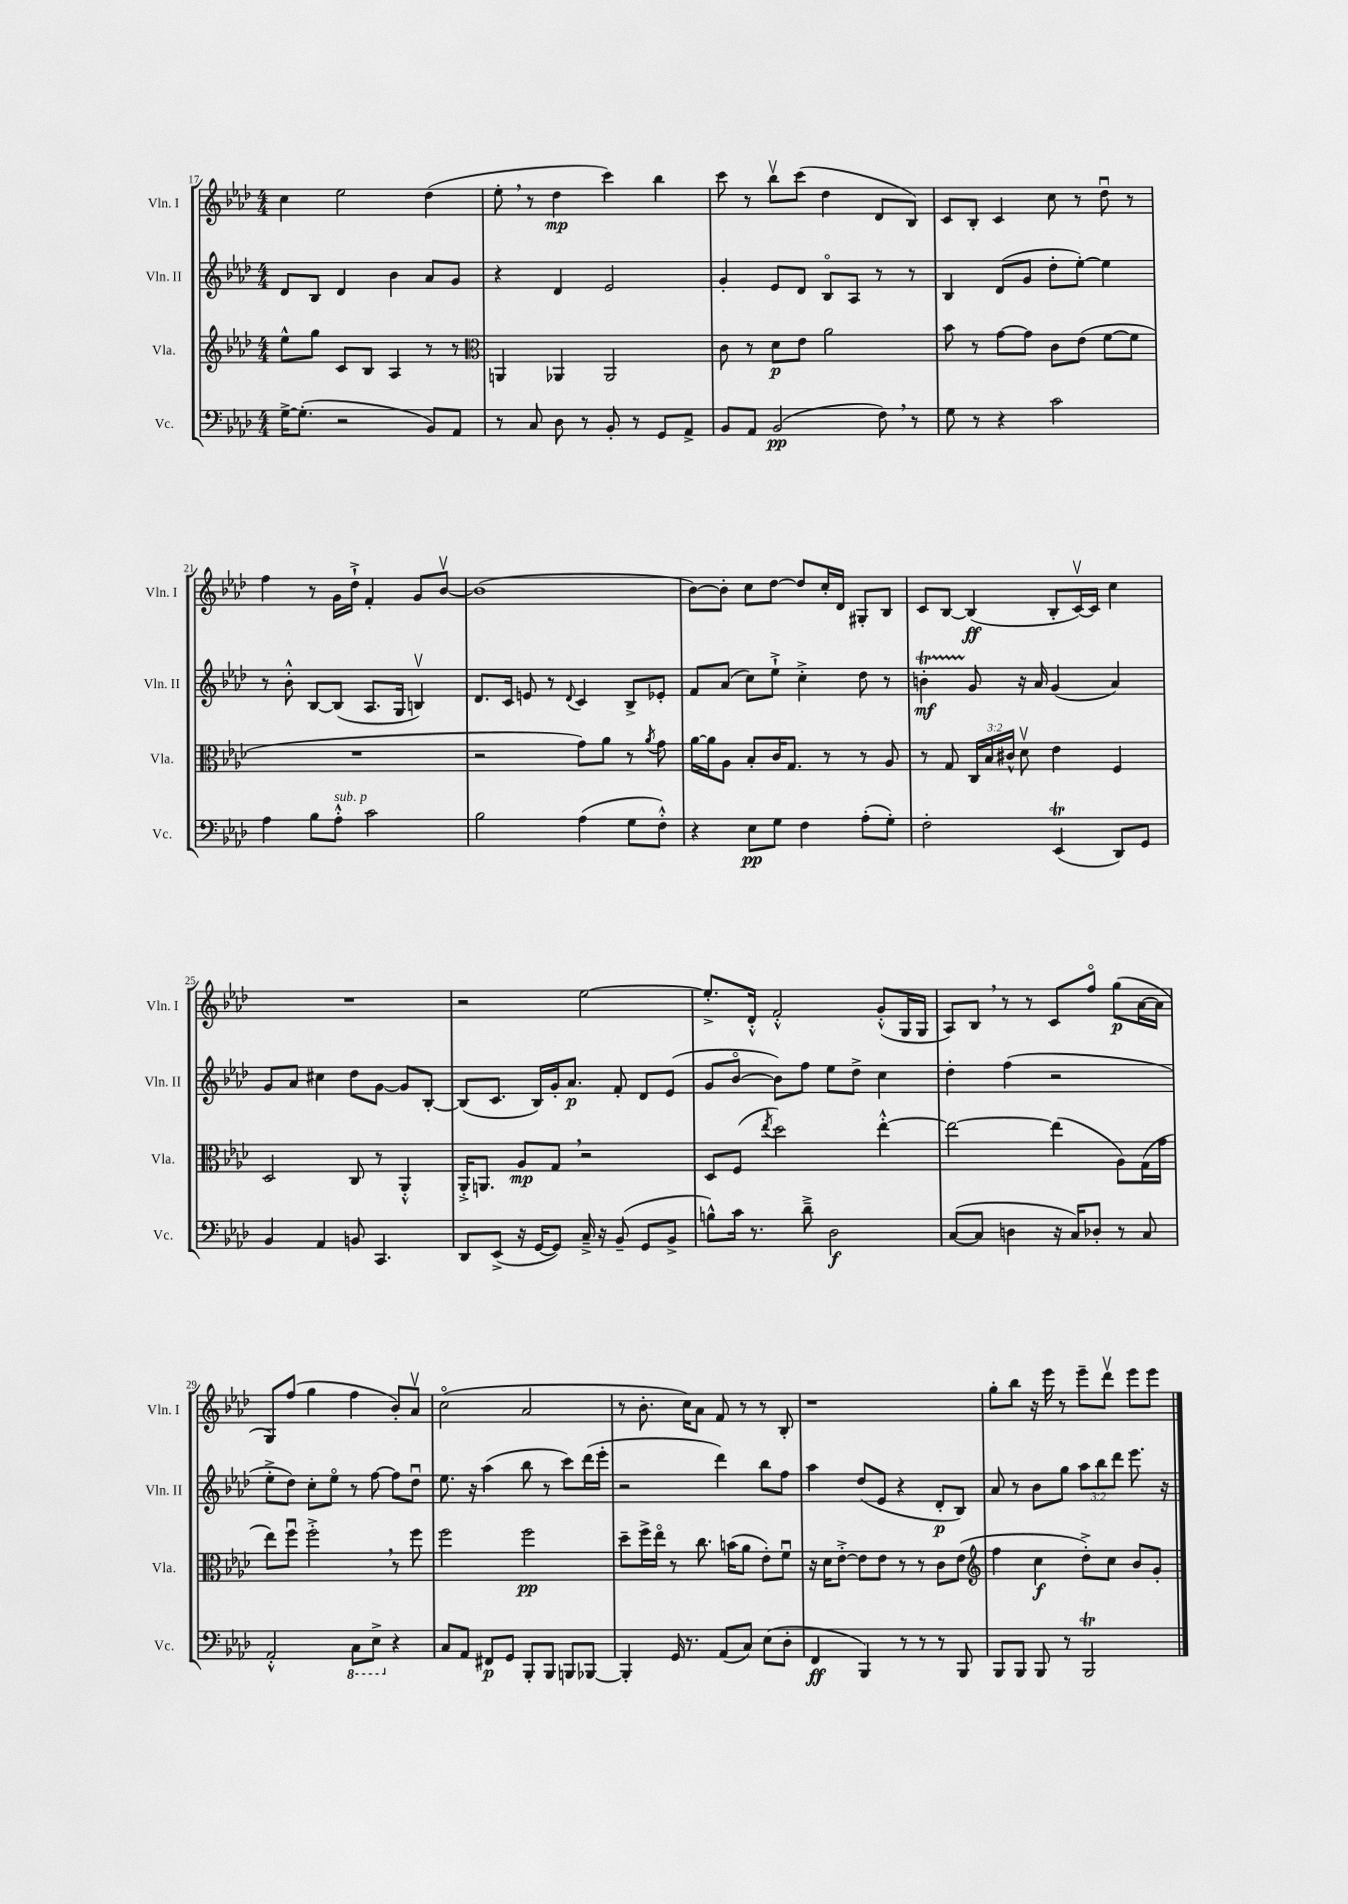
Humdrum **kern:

**kern	**dynam	**kern	**dynam	**kern	**dynam	**kern	**dynam
*part4	*part4	*part3	*part3	*part2	*part2	*part1	*part1
*staff4	*staff4	*staff3	*staff3	*staff2	*staff2	*staff1	*staff1
*I"Vc.	*	*I"Vla.	*	*I"Vln. II	*	*I"Vln. I	*
*I'Vc.	*	*I'Vla.	*	*I'Vln. II	*	*I'Vln. I	*
*clefF4	*	*clefG2	*	*clefG2	*	*clefG2	*
*k[b-e-a-d-]	*	*k[b-e-a-d-]	*	*k[b-e-a-d-]	*	*k[b-e-a-d-]	*
*M4/4	*	*M4/4	*	*M4/4	*	*M4/4	*
=17	=17	=17	=17	=17	=17	=17	=17
[16G^\KL	.	8ee-^^\L	.	8d-/L	.	4cc\	.
(8.G'\J]	.	.	.	.	.	.	.
.	.	8gg\J	.	8B-/J	.	.	.
2r	.	8c/L	.	4d-/	.	2ee-\	.
.	.	8B-/J	.	.	.	.	.
.	.	4A-/	.	4b-\	.	.	.
8BB-/L)	.	8r	.	8a-/L	.	(4dd-\	.
8AA-/J	.	8r	.	8g/J	.	.	.
=18	=18	=18	=18	=18	=18	=18	=18
*	*	*clefC3	*	*	*	*	*
8r	.	4AAn/	.	4r	.	8ee-',\	.
8C/	.	.	.	.	.	8r	.
8D-\	.	4AA-X/	.	4d-/	.	4dd-\	mp
8r	.	.	.	.	.	.	.
8BB-'/	.	2AA-/	.	2e-/	.	4ccc\)	.
8r	.	.	.	.	.	.	.
8GG/L	.	.	.	.	.	4bb-\	.
8AA-^/J	.	.	.	.	.	.	.
=19	=19	=19	=19	=19	=19	=19	=19
8BB-/L	.	8c\	.	4g'/	.	8ccc\	.
8AA-/J	.	8r	.	.	.	8r	.
(2BB-/	pp	8d-\L	p	8e-/L	.	8bb-v\L	.
.	.	8e-\J	.	8d-/J	.	(8ccc\J	.
.	.	2a-\	.	8B-/L	.	4dd-\	.
.	.	.	.	8A-/J	.	.	.
8F,\)	.	.	.	8r	.	8d-/L	.
8r	.	.	.	8r	.	8B-/J)	.
=20	=20	=20	=20	=20	=20	=20	=20
8G\	.	8b-\	.	4B-/	.	8c/L	.
8r	.	8r	.	.	.	8B-'/J	.
4r	.	[8g\L	.	(8d-/L	.	4c/	.
.	.	8g\J]	.	8g/J	.	.	.
2c\	.	8c\L	.	8dd-'\L	.	8cc\	.
.	.	(8e-\J	.	[8ee-'\J)	.	8r	.
.	.	[8f\L	.	4ee-\]	.	8dd-u\	.
.	.	8f\J]	.	.	.	8r	.
!!LO:LB:g=z
=21	=21	=21	=21	=21	=21	=21	=21
4A-\	.	1r	.	8r	.	4ff\	.
.	.	.	.	8b-'^^\	.	.	.
8B-\L	.	.	.	[8B-/L	.	8r	.
!LO:TX:a:i:t=sub. p	!	!	!	!	!	!	!
8A-'^^\J	.	.	.	(8B-/J]	.	16g\LL	.
.	.	.	.	.	.	16dd-`^\JJ	.
2c\	.	.	.	8.A-/L	.	4f'/	.
.	.	.	.	16G/Jk	.	.	.
.	.	.	.	4Bnv/)	.	8g/L	.
.	.	.	.	.	.	[8b-v/J	.
=22	=22	=22	=22	=22	=22	=22	=22
2B-\	.	2r	.	8.d-/L	.	(1b-]	.
.	.	.	.	16c/Jk	.	.	.
.	.	.	.	8en/	.	.	.
.	.	.	.	8r	.	.	.
.	.	.	.	8qqd-/	.	.	.
(4A-\	.	8g\L)	.	4c/	.	.	.
.	.	8a-\J	.	.	.	.	.
8G\L	.	8r	.	8B-^/L	.	.	.
.	.	8qa-/	.	.	.	.	.
8F'^^\J)	.	8g\	.	8e-X'/J	.	.	.
=23	=23	=23	=23	=23	=23	=23	=23
4r	.	[16a-\LL	.	8f/L	.	[8b-\L)	.
.	.	16a-\J]	.	.	.	.	.
.	.	8A-\J	.	(8a-/J	.	8b-'\J]	.
8E-\L	pp	8B-'/L	.	8cc\L)	.	8cc\L	.
8G\J	.	16c/K	.	8ee-`^\J	.	[8dd-\J	.
.	.	8.G/J	.	.	.	.	.
4F\	.	.	.	4cc'^\	.	8dd-/L]	.
.	.	8r	.	.	.	16cc'/L	.
.	.	.	.	.	.	16d-/JJ	.
(8A-'\L	.	8r	.	8dd-\	.	8G#X'/L	.
8G'\J)	.	8A-/	.	8r	.	8B-/J	.
=24	=24	=24	=24	=24	=24	=24	=24
2F'\	.	8r	.	4bnt'\	mf	8c/L	.
.	.	8G/	.	.	.	[8B-/J	.
.	.	24C/LL	.	8g/	.	(4B-/]	ff
.	.	24B-/	.	.	.	.	.
.	.	24c#X^^/JJ	.	.	.	.	.
.	.	8d-v\	.	16r	.	.	.
.	.	.	.	16a-/	.	.	.
(4EE-T/	.	4e-\	.	(4g/	.	8B-'/L	.
.	.	.	.	.	.	[16cv/L)	.
.	.	.	.	.	.	16c/JJ]	.
8DD-/L)	.	4F/	.	4a-/)	.	4cc\	.
8GG/J	.	.	.	.	.	.	.
!!LO:LB:g=z
=25	=25	=25	=25	=25	=25	=25	=25
4BB-/	.	2D-/	.	8g/L	.	1r	.
.	.	.	.	8a-/J	.	.	.
4AA-/	.	.	.	4cc#X\	.	.	.
8BBn/	.	8C/	.	8dd-\L	.	.	.
4.CC/	.	8r	.	[8g\J	.	.	.
.	.	4AA-'^^/	.	8g/L]	.	.	.
.	.	.	.	[8B-'/J	.	.	.
=26	=26	=26	=26	=26	=26	=26	=26
8DD-/L	.	16AA-'^/KL	.	(8B-/L]	.	2r	.
.	.	8.AAn/J	.	.	.	.	.
(8EE-^/J	.	.	.	8.c/J	.	.	.
16r	.	8A-/L	mp	.	.	.	.
[16GG/KL	.	.	.	16B-/LL)	.	.	.
8GG/J])	.	8G,/J	.	16g'/J	.	.	.
.	.	.	.	8.a-/J	p	.	.
16C~^/	.	2r	.	.	.	[2ee-\	.
16r	.	.	.	.	.	.	.
(8BB-~/	.	.	.	8f'/	.	.	.
8GG/L	.	.	.	8d-/L	.	.	.
8BB-^/J	.	.	.	(8e-/J	.	.	.
=27	=27	=27	=27	=27	=27	=27	=27
8Bn^^\L)	.	8D-/L	.	8g/L	.	8.ee-'^/L]	.
16c\Jk	.	(8F/J	.	[8b-/J	.	.	.
8.r	.	.	.	.	.	16d-'^^/Jk	.
.	.	8qee-/	.	.	.	.	.
.	.	2dd-\)	.	8b-\L])	.	2f'^^/	.
8d-~^\	.	.	.	8ff\J	.	.	.
2D-\	f	.	.	8ee-\L	.	.	.
.	.	.	.	8dd-^\J	.	.	.
.	.	[4ee-'^^\	.	4cc\	.	(8g'^^/L	.
.	.	.	.	.	.	16G/L	.
.	.	.	.	.	.	16G/JJ	.
=28	=28	=28	=28	=28	=28	=28	=28
([8C/L	.	2ee-\_	.	4dd-'\	.	8A-/L)	.
8C/J]	.	.	.	.	.	8B-,/J	.
4Dn\	.	.	.	(4ff\	.	8r	.
.	.	.	.	.	.	8r	.
16r	.	(4ee-\]	.	2r	.	8c/L	.
16C/KL)	.	.	.	.	.	.	.
8D-X'/J	.	.	.	.	.	8ff/J	.
8r	.	8A-\L)	.	.	.	(8gg\L	p
8C/	.	(16G\L	.	.	.	[16a-\L	.
.	.	16g\JJ	.	.	.	16a-\JJ]	.
!!LO:LB:g=z
=29	=29	=29	=29	=29	=29	=29	=29
2AA-'^^/	.	8ee-\L)	.	8ee-'^\L	.	8G/L)	.
.	.	8ffu\J	.	8dd-\J)	.	(8ff/J	.
.	.	2ff'^,\	.	8cc'\L	.	4gg\	.
.	.	.	.	8ee-\J	.	.	.
*8ba	*	*	*	*	*	*	*
8CC\L	.	.	.	8r	.	4ff\	.
8EE-^\J	.	.	.	[8ff\	.	.	.
*X8ba	*	*	*	*	*	*	*
4r	.	8r	.	8ff\L]	.	8b-'/L)	.
.	.	8ff\	.	8dd-u\J	.	8a-v/J	.
=30	=30	=30	=30	=30	=30	=30	=30
8C/L	.	2ff\	.	8.ee-\	.	(2cc\	.
8AA-/J	.	.	.	.	.	.	.
.	.	.	.	16r	.	.	.
8FF#X/L	p	.	.	(4aa-\	.	.	.
8GG/J	.	.	.	.	.	.	.
8BBB-'/L	.	2ff\	pp	8bb-\	.	2a-/	.
8BBB-/J	.	.	.	8r	.	.	.
8BBBn/L	.	.	.	8ccc\L)	.	.	.
[8BBB-X/J	.	.	.	(16ddd-\L	.	.	.
.	.	.	.	16eee-'\JJ	.	.	.
=31	=31	=31	=31	=31	=31	=31	=31
4BBB-'/]	.	8dd-~\L	.	2r	.	8r	.
.	.	16ff^\L	.	.	.	8.b-'\	.
.	.	16ee-\JJ	.	.	.	.	.
16GG/	.	8r	.	.	.	.	.
8.r	.	.	.	.	.	16cc\KL)	.
.	.	8.cc\	.	.	.	8a-\J	.
(8AA-/L	.	.	.	4ddd-\)	.	8f/	.
.	.	(16bn\KL	.	.	.	.	.
8C/J)	.	8a-\J	.	.	.	8r	.
(8E-\L	.	8e-'\L)	.	8bb-\L	.	8r	.
8D-'\J	.	8fu\J	.	8ff\J	.	8B-'/	.
=32	=32	=32	=32	=32	=32	=32	=32
4FF/	ff	16r	.	4aa-\	.	1r	.
.	.	16d-\KL	.	.	.	.	.
.	.	[8e-'^\J	.	.	.	.	.
4BBB-/)	.	8e-\L]	.	(8dd-/L	.	.	.
.	.	8e-\J	.	8e-/J	.	.	.
8r	.	8r	.	4r	.	.	.
8r	.	8r	.	.	.	.	.
8r	.	8c\L	.	8d-'/L	p	.	.
8BBB-/	.	(8e-\J	.	8B-/J)	.	.	.
=33	=33	=33	=33	=33	=33	=33	=33
*	*	*clefG2	*	*	*	*	*
8BBB-/L	.	4ff\	.	8a-/	.	8gg'\L	.
8BBB-/J	.	.	.	8r	.	8bb-\J	.
8BBB-/	.	4cc\	f	8b-\L	.	16r	.
.	.	.	.	.	.	16eee-\	.
8r	.	.	.	8gg\J	.	8r	.
2BBB-T/	.	8dd-'^\L)	.	12aa-\L	.	8eee-~\L	.
.	.	.	.	12bb-\	.	.	.
.	.	8cc\J	.	.	.	8ddd-v\J	.
.	.	.	.	12ddd-\J	.	.	.
.	.	8b-/L	.	8.eee-\	.	8eee-\L	.
.	.	8g'/J	.	.	.	8eee-\J	.
.	.	.	.	16r	.	.	.
==	==	==	==	==	==	==	==
*-	*-	*-	*-	*-	*-	*-	*-
